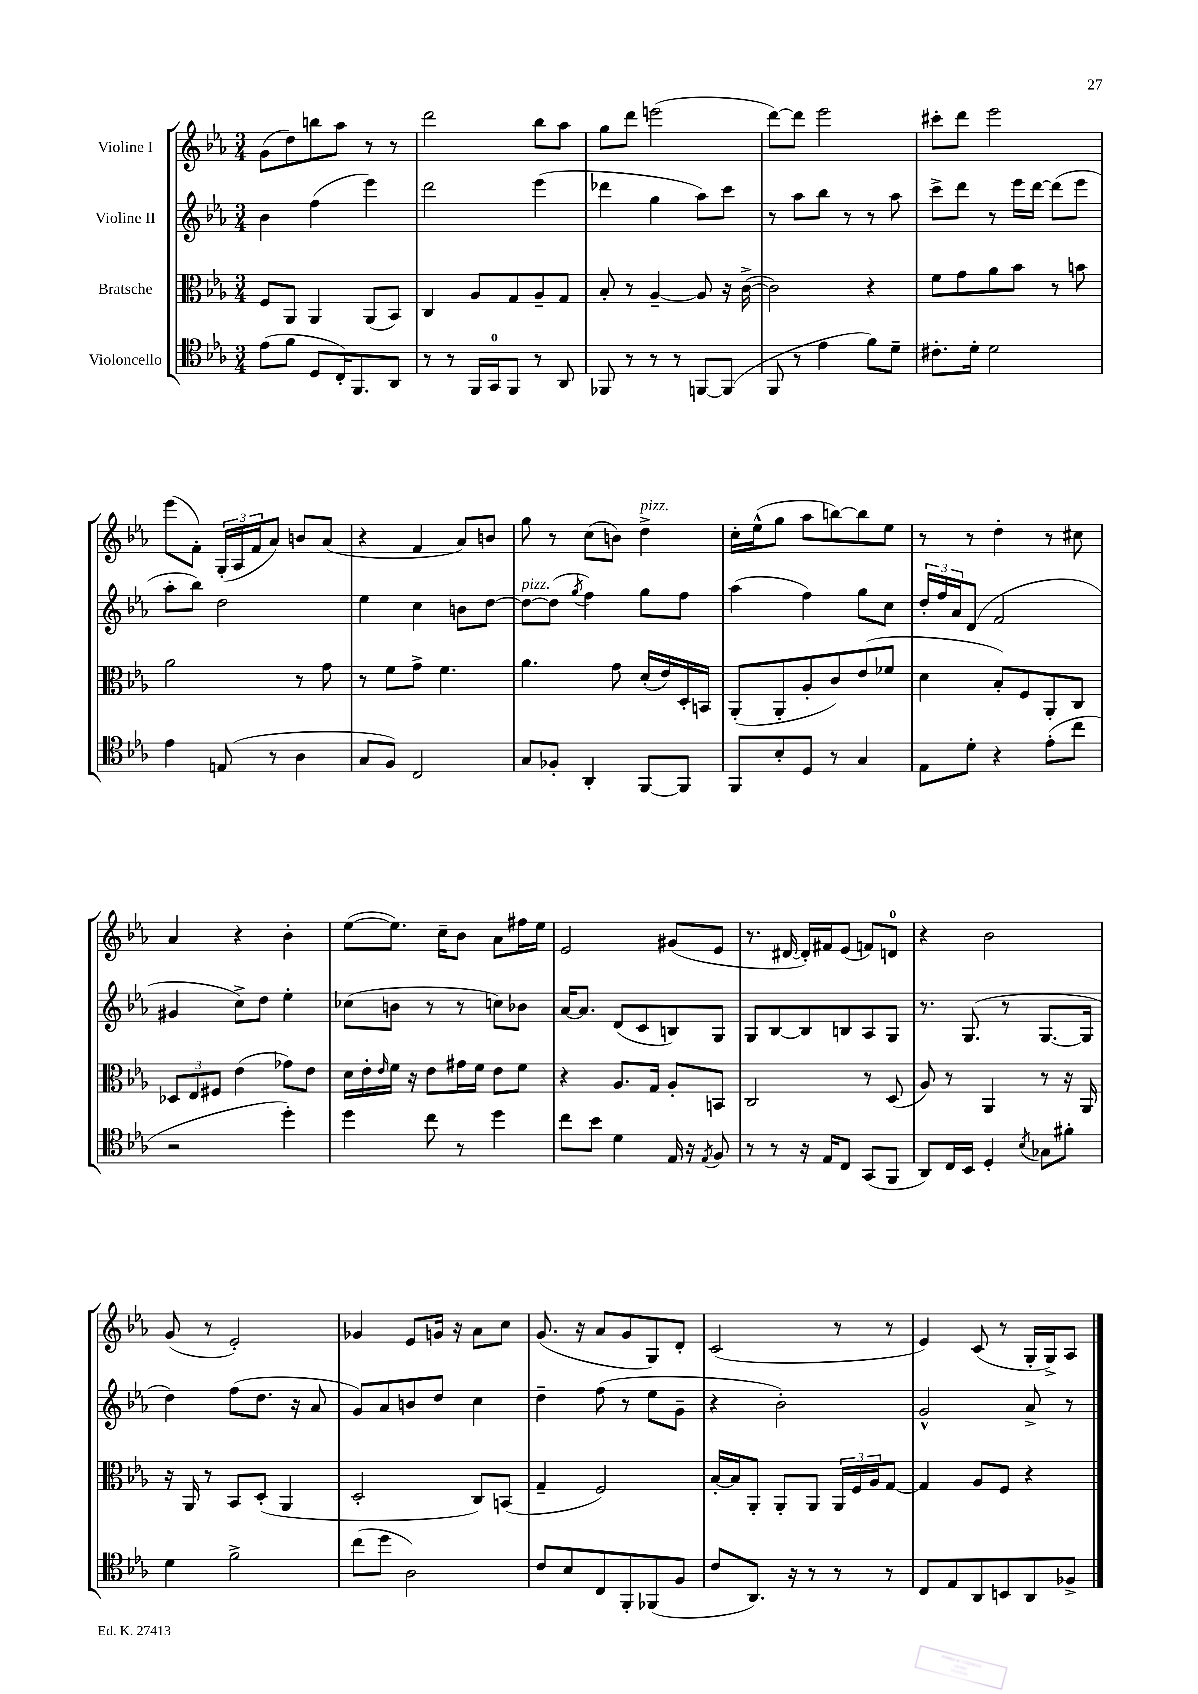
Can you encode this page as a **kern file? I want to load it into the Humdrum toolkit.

**kern	**kern	**kern	**kern
*part4	*part3	*part2	*part1
*staff4	*staff3	*staff2	*staff1
*I"Violoncello	*I"Bratsche	*I"Violine II	*I"Violine I
*clefC4	*clefC3	*clefG2	*clefG2
*k[b-e-a-]	*k[b-e-a-]	*k[b-e-a-]	*k[b-e-a-]
*M3/4	*M3/4	*M3/4	*M3/4
=1	=1	=1	=1
(8e-\L	8F/L	4b-\	(8g\L
8f\J	8AA-/J	.	8dd\)
8D/L	4AA-/	(4ff\	8bbn\
16C'/K)	.	.	8aa-\J
8.FF/	.	.	.
.	(8AA-/L	4eee-\)	8r
8AA-/J	8BB-/J)	.	8r
=2	=2	=2	=2
8r	4C/	2ddd\	2ddd\
8r	.	.	.
16FF/LL	8A-/L	.	.
16GG/J	.	.	.
8FF/J	8G/	.	.
8r	8A-~/	(4eee-\	8bb-\L
8AA-/	8G/J	.	8aa-\J
=3	=3	=3	=3
8FF-X/	8B-'/	4ddd-X\	8gg\L
8r	8r	.	8ddd\J
8r	[4A-~/	4gg\	(2eeen\
8r	.	.	.
[8FFn/L	8A-/]	8aa-\L)	.
(8FF/J]	16r	8ccc\J	.
.	([16c^\	.	.
=4	=4	=4	=4
8FF/	2c\])	8r	[8ddd\L)
8r	.	8aa-\L	8ddd\J]
4e-\	.	8bb-\J	2eee-\
.	.	8r	.
8f\L)	4r	8r	.
8d~\J	.	8aa-\	.
=5	=5	=5	=5
8.c#X'\L	8f\L	8ccc^\L	8ccc#X'\L
.	8g\	8ddd\J	8ddd\J
16d'\Jk	.	.	.
2d\	8a-\	8r	2eee-\
.	8b-\J	16eee-\LL	.
.	.	[16ddd\JJ	.
.	8r	(8ddd\L]	.
.	8bn\	8eee-\J	.
!!LO:LB:g=z
=6	=6	=6	=6
4e-\	2a-\	8aa-'\L	(8eee-\L
.	.	8bb-\J)	8f'\J)
(8En/	.	2dd\	(24G'/LL
.	.	.	24A-/
.	.	.	24f/J
8r	.	.	8a-/J)
4A-\	8r	.	8bn/L
.	8g\	.	(8a-/J
=7	=7	=7	=7
8G/L	8r	4ee-\	4r
8F/J)	8f\L	.	.
2C/	8g^\J	4cc\	4f/
.	4.f\	.	.
.	.	8bn\L	8a-/L)
.	.	[8dd\J	8bn/J
=8	=8	=8	=8
!	!	!LO:TX:a:i:t=pizz.	!
8G/L	4.a-\	8dd\L_	8gg\
8F-X'/J	.	(8dd\J]	8r
.	.	8qgg/	.
4AA-'/	.	4ff\)	(8cc\L
.	8g\	.	8bn\J)
!	!	!	!LO:TX:a:i:t=pizz.
[8FF/L	(16d'/LL	8gg\L	4dd^\
.	16e-/)	.	.
8FF/J]	16D'/	8ff\J	.
.	16BBn/JJ	.	.
=9	=9	=9	=9
8FF/L	(8AA-'/L	(4aa-\	16cc'\LL
.	.	.	(16ee-^^\J
8B-'/	8AA-'/	.	8gg\J
8D/J	8A-'/	4ff\)	8aa-\L
8r	8c/)	.	[8bbn\)
4G/	(8e-/	8gg\L	8bb\]
.	8f-X/J	8cc\J	8ee-\J
=10	=10	=10	=10
8E-\L	4d\	24dd'/LL	8r
.	.	24ff/	.
.	.	24a-/J	.
8d'\J	.	(8d/J	8r
4r	8B-'/L)	2f/	4dd'\
.	8F/	.	.
(8e-'\L	8AA-'/	.	8r
8cc\J	8C/J	.	8cc#X\
!!LO:LB:g=z
=11	=11	=11	=11
2r	12D-X/L	4g#X/	4a-/
.	12E-/	.	.
.	12F#X/J	.	.
.	(4e-\	8cc^\L)	4r
.	.	8dd\J	.
4dd'\)	8g-X\L)	4ee-'\	4b-'\
.	8e-\J	.	.
=12	=12	=12	=12
4dd\	16d\LL	(8cc-X\L	([8ee-\L
.	16e-'\	.	.
.	16qqe-/	.	.
.	16f\JJ	8bn\J	8.ee-\J])
.	16r	.	.
8cc\	8e-\L	8r	.
.	.	.	16cc~\KL
8r	16g#X\L	8r	8b-\J
.	16f\JJ	.	.
4dd\	8e-\L	8ccn\L)	8a-\L
.	8f\J	8b-X\J	16ff#X\L
.	.	.	16ee-\JJ
=13	=13	=13	=13
8cc\L	4r	[16a-/KL	2e-/
.	.	8.a-/J]	.
8b-\J	.	.	.
4d\	8.A-/L	(8d/L	.
.	.	8c/	.
.	16G/Jk	.	.
16E-/	8A-'/L	8Bn/)	(8g#X/L
16r	.	.	.
8qE-/	.	.	.
8F/	8BBn/J	8G/J	8e-/J
=14	=14	=14	=14
8r	2C/	8G/L	8.r
8r	.	[8B-/	.
.	.	.	[16d#X/
16r	.	8B-/]	16d#'/LL])
16E-/KL	.	.	16f#X/J
8C/J	.	8Bn/	(8e-/J
(8GG/L	8r	8A-/	8fn/L)
8FF/J	(8D/	8G/J	8dn/J
=15	=15	=15	=15
8AA-/L)	8A-/)	8.r	4r
16C/L	8r	.	.
16BB-/JJ	.	(8.G/	.
4D'/	4AA-/	.	2b-\
.	.	8r	.
8qB-/	.	.	.
8G-X\L	8r	[8.G/L	.
8f#X'\J	16r	.	.
.	16AA-/	16G/Jk]	.
!!LO:LB:g=z
=16	=16	=16	=16
4d\	16r	4dd\)	(8g/
.	16AA-/	.	.
.	8r	.	8r
2f^\	8BB-/L	(8ff\L	2e-'/)
.	(8D'/J	8.dd\J	.
.	4AA-/	.	.
.	.	16r	.
.	.	8a-/	.
=17	=17	=17	=17
(8cc\L	2D'/	8g/L)	4g-X/
8dd\J	.	8a-/	.
2A-\)	.	8bn/	8e-/L
.	.	8dd/J	16gn/Jk
.	.	.	16r
.	8C/L)	4cc\	8a-\L
.	(8BBn/J	.	8cc\J
=18	=18	=18	=18
8c/L	4G~/	4dd~\	(8.g/
8B-/	.	.	.
.	.	.	16r
8C/	2F/)	(8ff\	8a-/L
8FF'/	.	8r	8g/
(8FF-X/	.	8ee-\L	8G/)
8F/J	.	8g~\J	8d'/J
=19	=19	=19	=19
8c/L	[16B-'/LL	4r	(2c/
.	16B-/J]	.	.
8.AA-/J)	8AA-'/J	.	.
.	8AA-'/L	2b-'\)	.
16r	.	.	.
8r	8AA-/J	.	.
8r	24AA-/LL	.	8r
.	24F/	.	.
.	24A-/J	.	.
8r	[8G/J	.	8r
=20	=20	=20	=20
8C/L	4G/]	2g^^/	4e-/)
8E-/	.	.	.
8AA-/	8A-/L	.	(8c/
8BBn/	8F/J	.	8r
8AA-/	4r	8a-^/	16G'/LL
.	.	.	16G^/J)
8F-X^/J	.	8r	8A-/J
==	==	==	==
*-	*-	*-	*-
